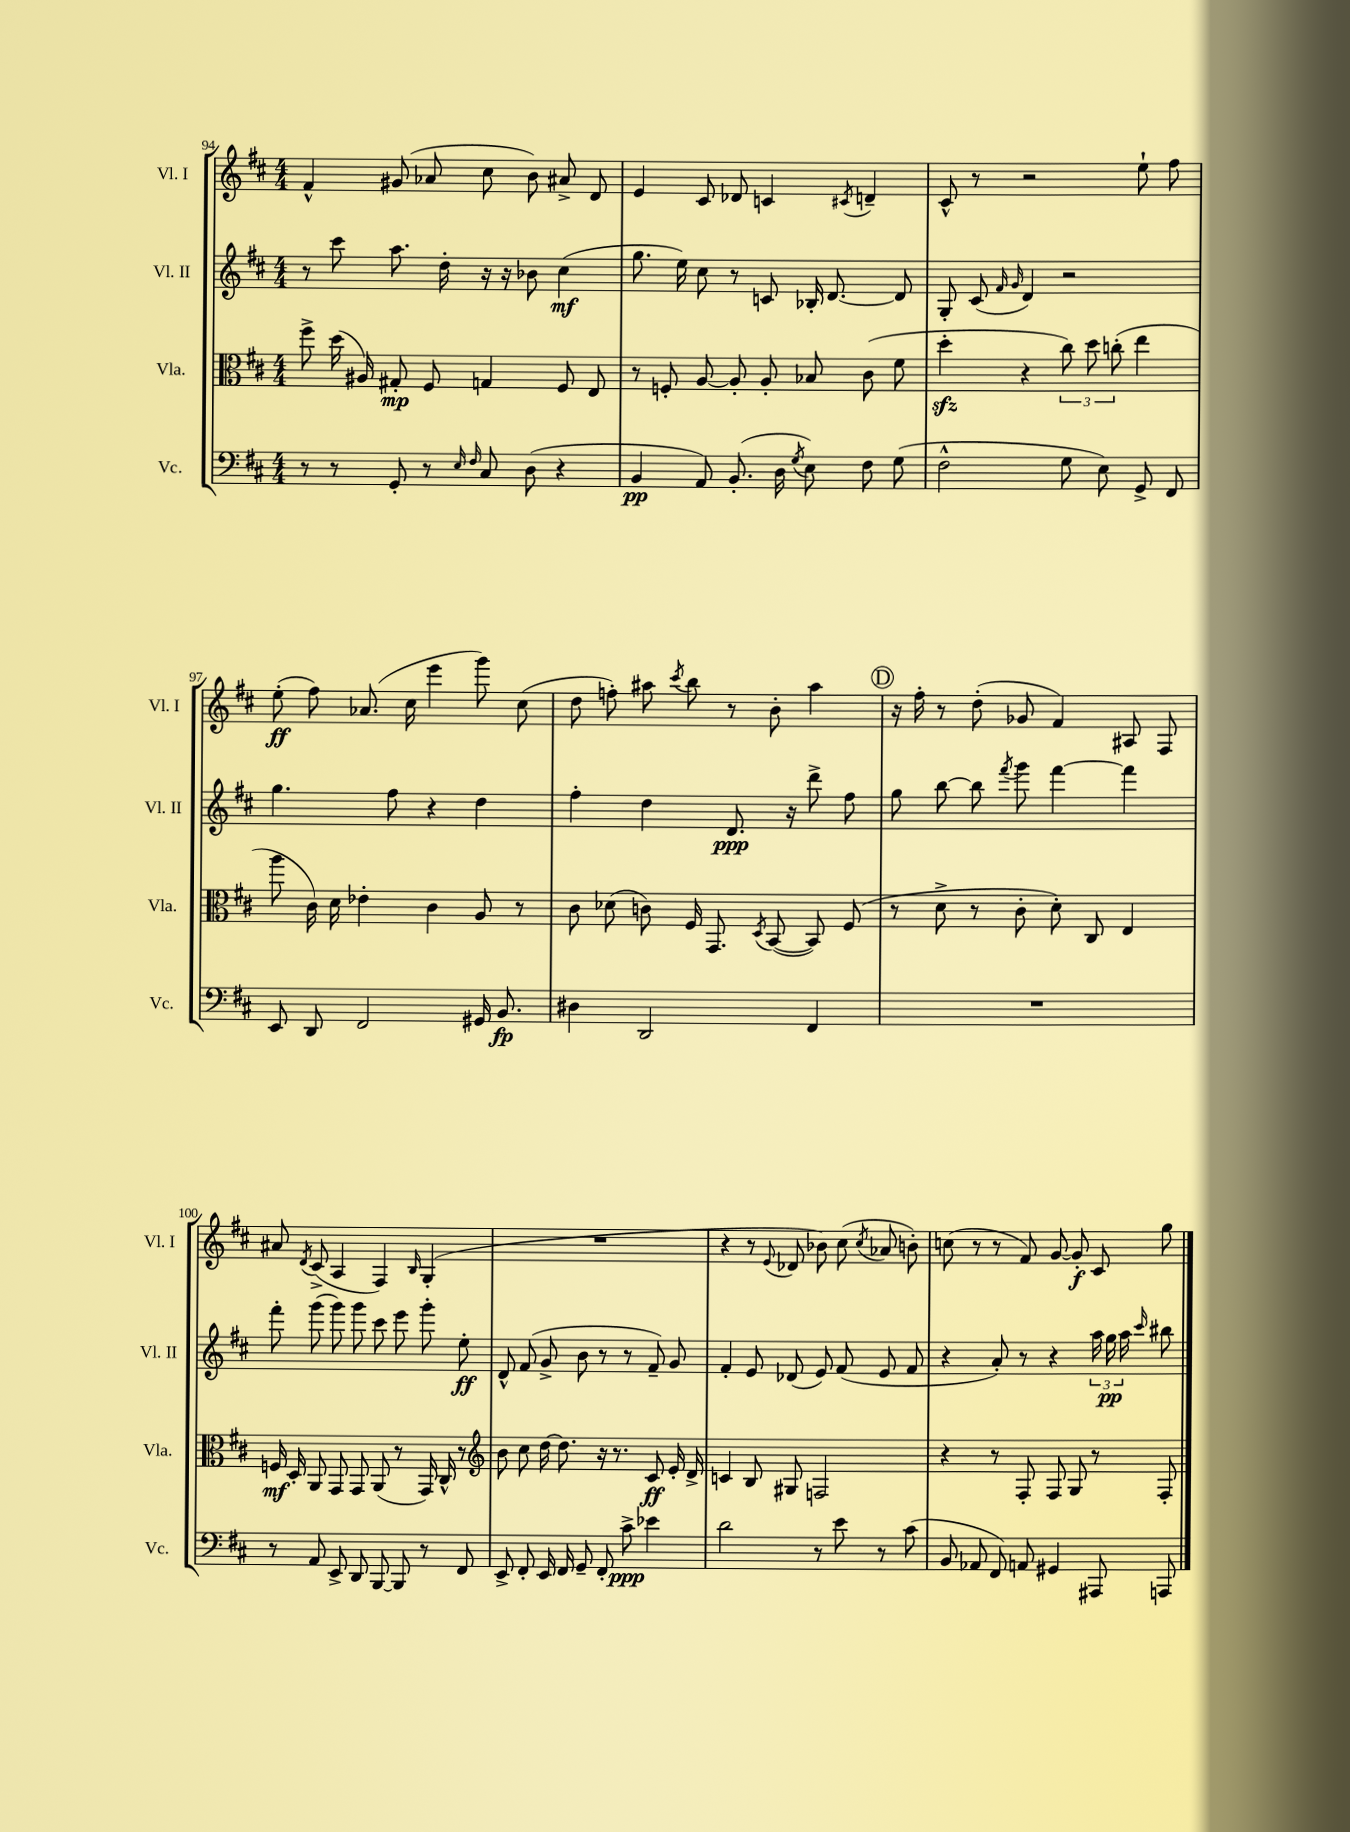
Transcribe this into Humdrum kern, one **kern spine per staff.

**kern	**kern	**kern	**kern
*staff4	*staff3	*staff2	*staff1
*clefF4	*clefC3	*clefG2	*clefG2
*k[f#c#]	*k[f#c#]	*k[f#c#]	*k[f#c#]
*M4/4	*M4/4	*M4/4	*M4/4
8r	8ff#^\	8r	4f#^^/
8r	(16dd\	8ccc#\	.
.	16A#/)	.	.
8GG'/	8G#'/	8.aa\	(8g#/
8r	8F#/	.	8a-/
.	.	16dd'\	.
16qqE/	.	.	.
16qqF#/	.	.	.
8C#/	4G/	16r	8cc#\
.	.	16r	.
(8D\	.	8b-\	8b\)
4r	8F#/	(4cc#\	8a#^/
.	8E/	.	8d/
=	=	=	=
4BB/	8r	8.gg\	4e/
.	8F'/	.	.
.	.	16ee\)	.
8AA/)	[8A/	8cc#\	8c#/
(8.BB'/	8A'/]	8r	8d-/
.	8A'/	8c/	4c/
16D\	.	.	.
8qG/	.	.	.
8E\)	8B-/	16B-'/	.
.	.	[8.d/	.
.	.	.	8qc#/
8F#\	(8c#\	.	4d~/
(8G\	8f#\	8d/]	.
=	=	=	=
2F#^^\	4dd'\	8G'/	8c#^^/
.	.	(8c#/	8r
.	.	16qqf#/	.
.	.	16qqg/	.
.	4r	4d/)	2r
8G\	12cc#\)	2r	.
.	12dd\	.	.
8E\)	.	.	.
.	(12cc'\	.	.
8GG^/	4ee\	.	8ee`\
8FF#/	.	.	8ff#\
=	=	=	=
8EE/	8aa\	4.gg\	(8ee'\
8DD/	16c#\)	.	8ff#\)
.	16d\	.	.
2FF#/	4e-'\	.	(8.a-/
.	.	8ff#\	.
.	.	.	16cc#\
.	4c#\	4r	4eee\
16GG#/	8A/	4dd\	8ggg\)
8.BB/	.	.	.
.	8r	.	(8cc#\
=	=	=	=
4D#\	8c#\	4ff#'\	8dd\
.	(8d-\	.	8ff'\)
2DD/	8c\)	4dd\	8aa#\
.	.	.	8qccc#/
.	16F#/	.	8bb\
.	8.GG/	.	.
.	.	8.d/	8r
.	8qD/	.	.
.	([8BB/	.	8b'\
.	.	16r	.
4FF#/	8BB/])	8ddd^\	4aa#\
.	(8F#/	8ff#\	.
=	=	=	=
1r	8r	8gg\	16r
.	.	.	16ff#'\
.	8d^\	[8bb\	8r
.	8r	8bb\]	(8dd'\
.	.	8qfff#/	.
.	8c#'\	8ggg\	8g-/
.	8d'\)	[4fff#\	4f#/)
.	8C#/	.	.
.	4E/	4fff#\]	8A#/
.	.	.	8F#/
=	=	=	=
8r	16F/	8fff#'\	8a#/
.	16D'/	.	.
.	.	.	8qd/
8AA/	8AA/	(8ggg\	(8c#^/
8EE^/	8GG/	8ggg\)	4A/
8DD/	8GG/	8ggg\	.
[8BBB/	(8AA/	8ccc#\	4F#/)
8BBB/]	8r	8eee\	.
.	.	.	16qqB/
8r	16GG/)	8ggg'\	(4G'/
.	16C#^^/	.	.
8FF#/	8r	8ee'\	.
=	=	=	=
*	*clefG2	*	*
8EE^/	8b\	8d^^/	1r
8FF#'/	8cc#\	(8f#/	.
16EE/	[16dd\	8g^/	.
16FF#/	8.dd\]	.	.
8GG~/	.	8b\	.
8FF#'/	16r	8r	.
.	8.r	.	.
8c#^\	.	8r	.
4e-\	8c#/	8f#~/)	.
.	16e'/	8g/	.
.	16d^/	.	.
=	=	=	=
2d\	4c/	4f#'/	4r
.	8B/	8e/	8r
.	.	.	8qqe/
.	8G#/	(8d-/	8d-/
8r	2F/	8e/)	8b-\)
8e\	.	(8f#/	(8cc#\
.	.	.	8qcc#/
8r	.	8e/	8a-/
(8c#\	.	8f#/	8b'\)
=	=	=	=
8BB/	4r	4r	(8cc\
8AA-/	.	.	8r
8FF#/)	8r	8a'/)	8r
8AA/	8F#'/	8r	8f#/)
4GG#/	8F#/	4r	[8g/
.	8G/	.	8g'/]
8AAA#/	8r	24aa\	8c#/
.	.	24gg\	.
.	.	24aa\	.
.	.	16qqccc#/	.
8AAA/	8F#'/	8bb#\	8gg\
==	==	==	==
*-	*-	*-	*-
